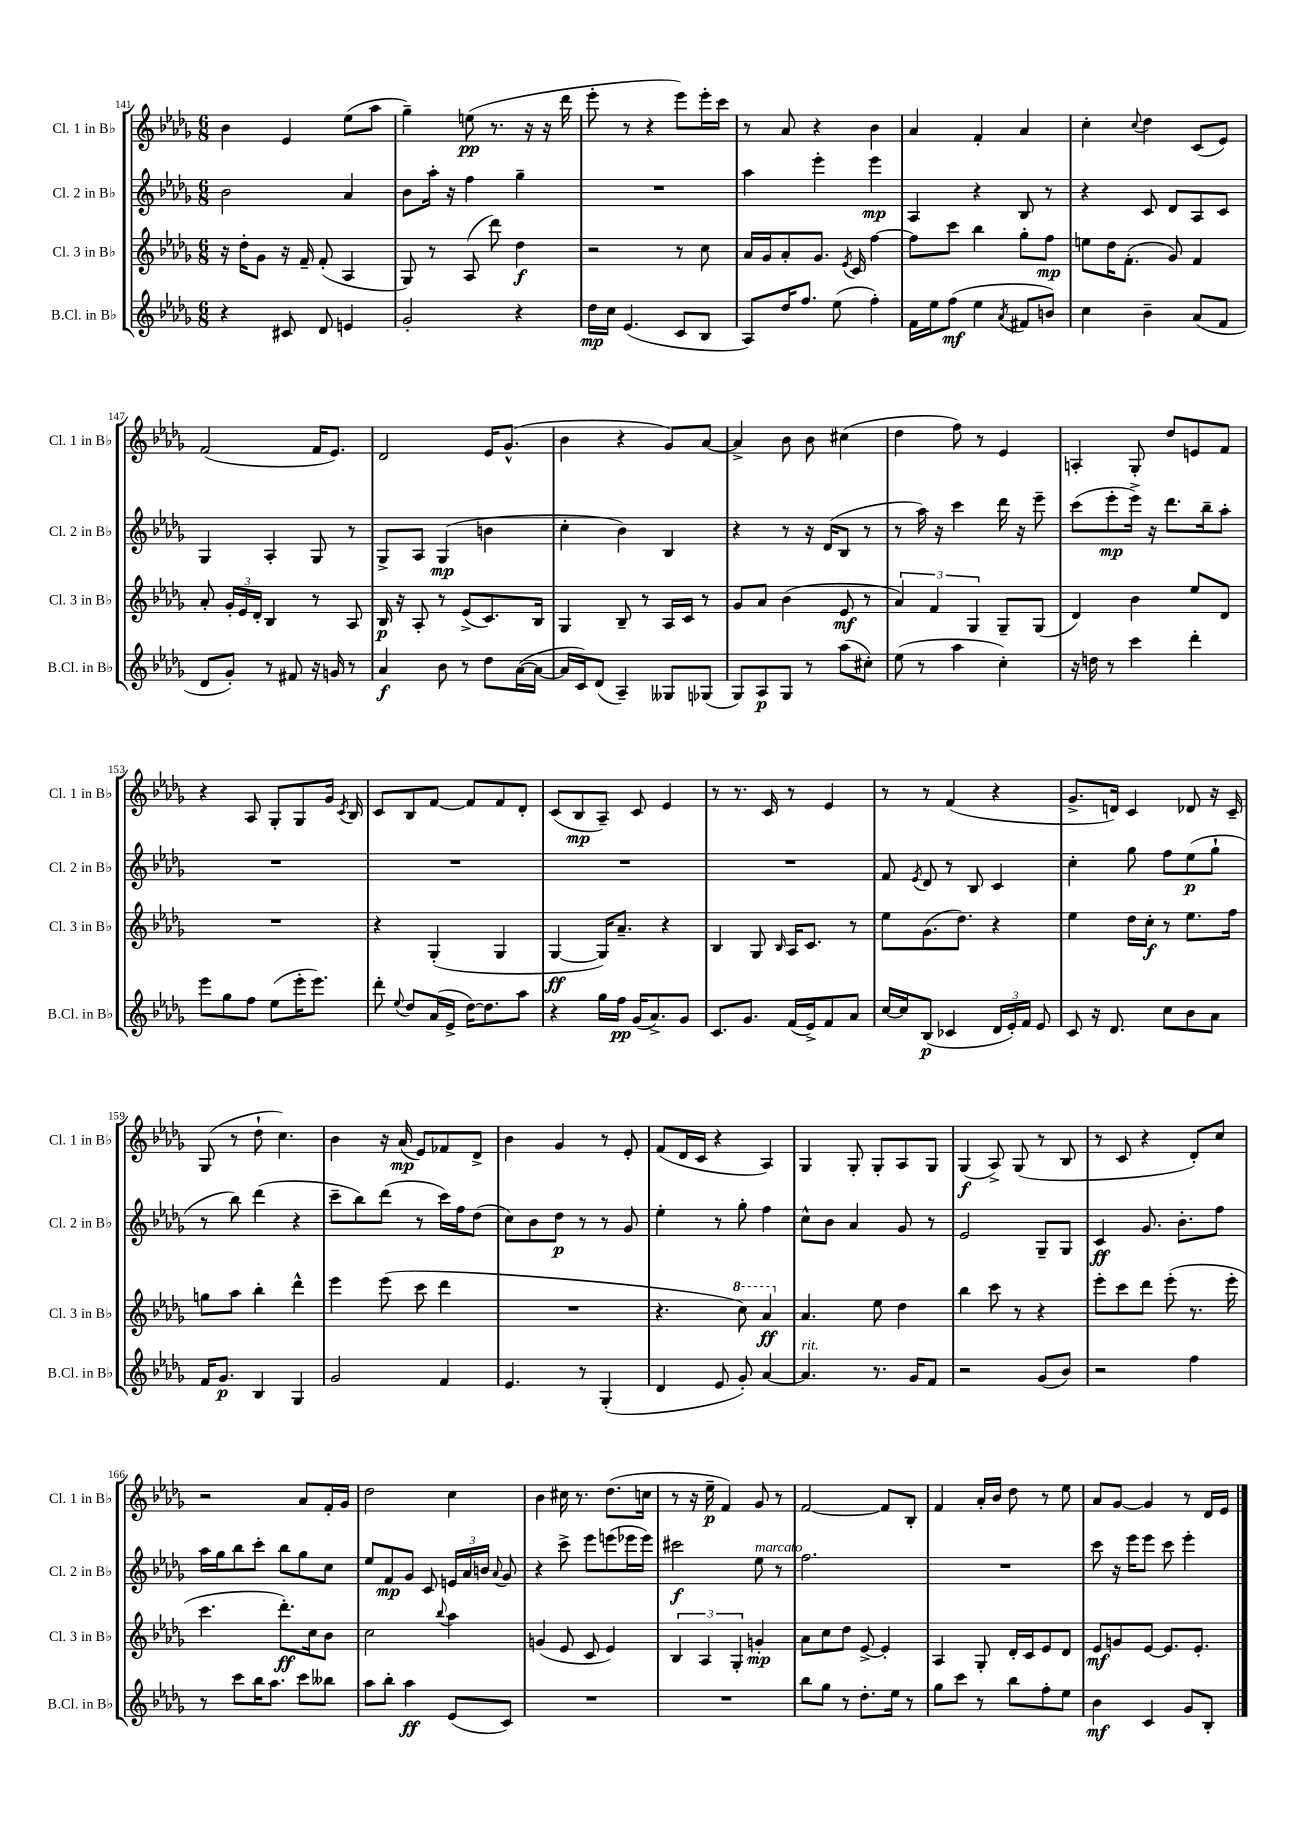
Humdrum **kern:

**kern	**dynam	**kern	**dynam	**kern	**dynam	**kern	**dynam
*part4	*part4	*part3	*part3	*part2	*part2	*part1	*part1
*staff4	*staff4	*staff3	*staff3	*staff2	*staff2	*staff1	*staff1
*I"B.Cl. in B♭	*	*I"Cl. 3 in B♭	*	*I"Cl. 2 in B♭	*	*I"Cl. 1 in B♭	*
*I'B.Cl. in B♭	*	*I'Cl. 3 in B♭	*	*I'Cl. 2 in B♭	*	*I'Cl. 1 in B♭	*
*clefG2	*	*clefG2	*	*clefG2	*	*clefG2	*
*k[b-e-a-d-g-]	*	*k[b-e-a-d-g-]	*	*k[b-e-a-d-g-]	*	*k[b-e-a-d-g-]	*
*M6/8	*	*M6/8	*	*M6/8	*	*M6/8	*
=141	=141	=141	=141	=141	=141	=141	=141
4r	.	16r	.	2b-\	.	4b-\	.
.	.	16dd-'\KL	.	.	.	.	.
.	.	8g-\J	.	.	.	.	.
8c#X/	.	16r	.	.	.	4e-/	.
.	.	16f~/	.	.	.	.	.
8d-/	.	(8f'/	.	.	.	.	.
4en/	.	4A-/	.	4a-/	.	(8ee-\L	.
.	.	.	.	.	.	8aa-\J	.
=142	=142	=142	=142	=142	=142	=142	=142
2g-'/	.	8G-/)	.	8b-\L	.	4gg-~\)	.
.	.	8r	.	16aa-'\Jk	.	.	.
.	.	.	.	16r	.	.	.
.	.	(8A-/	.	4ff\	.	(8een\	pp
.	.	8ddd-\)	.	.	.	8.r	.
4r	.	4dd-\	f	4gg-~\	.	.	.
.	.	.	.	.	.	16r	.
.	.	.	.	.	.	16r	.
.	.	.	.	.	.	16ddd-\	.
=143	=143	=143	=143	=143	=143	=143	=143
16dd-\LL	mp	2r	.	2.r	.	8eee-'\	.
16cc\JJ	.	.	.	.	.	.	.
(4.e-/	.	.	.	.	.	8r	.
.	.	.	.	.	.	4r	.
8c/L	.	8r	.	.	.	8eee-\L)	.
8B-/J	.	8cc\	.	.	.	16eee-'\L	.
.	.	.	.	.	.	16ccc\JJ	.
=144	=144	=144	=144	=144	=144	=144	=144
8A-/L)	.	16a-/LL	.	4aa-\	.	8r	.
.	.	16g-/J	.	.	.	.	.
16dd-/K	.	8a-'/	.	.	.	8a-/	.
8.ff/J	.	.	.	.	.	.	.
.	.	8.g-/J	.	4eee-'\	.	4r	.
(8ee-\	.	.	.	.	.	.	.
.	.	8qe-/	.	.	.	.	.
.	.	16c/	.	.	.	.	.
4ff'\)	.	[4ff\	.	4eee-\	mp	4b-\	.
=145	=145	=145	=145	=145	=145	=145	=145
16f\LL	.	8ff\L]	.	4A-/	.	4a-/	.
16ee-\J	.	.	.	.	.	.	.
(8ff\J	mf	8ccc\J	.	.	.	.	.
4ee-\	.	4bb-\	.	4r	.	4f'/	.
8qa-/	.	.	.	.	.	.	.
8f#X/L	.	8gg-'\L	.	8B-/	.	4a-/	.
8bn/J)	.	8ff\J	mp	8r	.	.	.
=146	=146	=146	=146	=146	=146	=146	=146
4cc\	.	8een\L	.	4r	.	4cc'\	.
.	.	16dd-\K	.	.	.	.	.
.	.	(8.f'\J	.	.	.	.	.
.	.	.	.	.	.	8qqcc/	.
4b-~\	.	.	.	8c/	.	4dd-\	.
.	.	8g-/)	.	8d-/L	.	.	.
(8a-/L	.	4f/	.	8A-/	.	(8c/L	.
8f/J	.	.	.	8c/J	.	8e-/J)	.
!!LO:LB:g=z
=147	=147	=147	=147	=147	=147	=147	=147
8d-/L	.	8a-'/	.	4G-/	.	(2f/	.
8g-'/J)	.	24g-'/LL	.	.	.	.	.
.	.	24e-/	.	.	.	.	.
.	.	24d-'/JJ	.	.	.	.	.
8r	.	4B-/	.	4A-'/	.	.	.
8f#X/	.	.	.	.	.	.	.
16r	.	8r	.	8G-/	.	16f/KL	.
16gn/	.	.	.	.	.	8.e-/J)	.
8r	.	8A-/	.	8r	.	.	.
=148	=148	=148	=148	=148	=148	=148	=148
4a-/	f	16B-/	p	8G-^/L	.	2d-/	.
.	.	16r	.	.	.	.	.
.	.	8A-'/	.	8A-/J	.	.	.
8b-\	.	8r	.	(4G-/	mp	.	.
8r	.	(8e-^/L	.	.	.	.	.
8dd-\L	.	8.c/)	.	4bn\	.	16e-/KL	.
.	.	.	.	.	.	(8.g-^^/J	.
([16a-\L	.	.	.	.	.	.	.
16a-\JJ_	.	16B-/Jk	.	.	.	.	.
=149	=149	=149	=149	=149	=149	=149	=149
16a-/LL]	.	4G-/	.	4cc'\	.	4b-\	.
16c/J)	.	.	.	.	.	.	.
(8d-/J	.	.	.	.	.	.	.
4A-~/)	.	8B-~/	.	4b-\)	.	4r	.
.	.	8r	.	.	.	.	.
8G--X/L	.	16A-/LL	.	4B-/	.	8g-/L)	.
.	.	16c/JJ	.	.	.	.	.
(8G-X/J	.	8r	.	.	.	[8a-/J	.
=150	=150	=150	=150	=150	=150	=150	=150
8G-/L)	.	8g-/L	.	4r	.	4a-^/]	.
8A-/	p	8a-/J	.	.	.	.	.
8G-/J	.	(4b-\	.	8r	.	8b-\	.
8r	.	.	.	16r	.	8b-\	.
.	.	.	.	(16d-/KL	.	.	.
(8aa-\L	.	8e-/	mf	8B-/J	.	(4cc#X\	.
8cc#X'\J)	.	8r	.	8r	.	.	.
=151	=151	=151	=151	=151	=151	=151	=151
(8ee-\	.	6a-/)	.	8r	.	4dd-\	.
8r	.	.	.	16aa-\)	.	.	.
.	.	6f/	.	.	.	.	.
.	.	.	.	16r	.	.	.
4aa-\	.	.	.	4ccc\	.	8ff\)	.
.	.	6G-/	.	.	.	.	.
.	.	.	.	.	.	8r	.
4cc'\)	.	8G-~/L	.	16ddd-\	.	4e-/	.
.	.	.	.	16r	.	.	.
.	.	(8G-/J	.	8eee-~\	.	.	.
=152	=152	=152	=152	=152	=152	=152	=152
16r	.	4d-/)	.	(8ccc\L	.	4An'/	.
16ddn\	.	.	.	.	.	.	.
8r	.	.	.	8eee-'\	mp	.	.
4ccc\	.	4b-\	.	16eee-^\Jk)	.	8G-'/	.
.	.	.	.	16r	.	.	.
.	.	.	.	8.ddd-\L	.	8dd-/L	.
4ddd-'\	.	8ee-/L	.	.	.	8en/	.
.	.	.	.	16bb-~\k	.	.	.
.	.	8d-/J	.	8aa-'\J	.	8f/J	.
!!LO:LB:g=z
=153	=153	=153	=153	=153	=153	=153	=153
8eee-\L	.	2.r	.	2.r	.	4r	.
8gg-\	.	.	.	.	.	.	.
8ff\J	.	.	.	.	.	8A-/	.
(8ee-\L	.	.	.	.	.	8G-'/L	.
16eee-'\K	.	.	.	.	.	8G-/	.
8.eee-\J)	.	.	.	.	.	.	.
.	.	.	.	.	.	16g-/Jk	.
.	.	.	.	.	.	8qc/	.
.	.	.	.	.	.	16B-/	.
=154	=154	=154	=154	=154	=154	=154	=154
8ddd-'\	.	4r	.	2.r	.	8c/L	.
8qqee-/	.	.	.	.	.	.	.
8dd-/L	.	.	.	.	.	8B-/	.
(16a-/L	.	(4G-'/	.	.	.	[8f/J	.
16e-^/JJ	.	.	.	.	.	.	.
[16dd-\KL)	.	.	.	.	.	8f/L]	.
8.dd-\]	.	.	.	.	.	.	.
.	.	4G-/	.	.	.	8f/	.
8aa-\J	.	.	.	.	.	8d-'/J	.
=155	=155	=155	=155	=155	=155	=155	=155
4r	.	[4G-/	ff	2.r	.	(8c/L	.
.	.	.	.	.	.	8B-/	mp
16gg-\LL	.	16G-/KL])	.	.	.	8A-~/J)	.
16ff\JJ	pp	8.a-~/J	.	.	.	.	.
(16g-/KL	.	.	.	.	.	8c/	.
8.a-^/)	.	.	.	.	.	.	.
.	.	4r	.	.	.	4e-/	.
8g-/J	.	.	.	.	.	.	.
=156	=156	=156	=156	=156	=156	=156	=156
8.c/L	.	4B-/	.	2.r	.	8r	.
.	.	.	.	.	.	8.r	.
8.g-/J	.	.	.	.	.	.	.
.	.	8G-/	.	.	.	.	.
.	.	.	.	.	.	16c/	.
.	.	16qqB-/	.	.	.	.	.
(16f/LL	.	16A-/KL	.	.	.	8r	.
16e-^/J)	.	8.c/J	.	.	.	.	.
8f/	.	.	.	.	.	4e-/	.
8a-/J	.	8r	.	.	.	.	.
=157	=157	=157	=157	=157	=157	=157	=157
[16cc/LL	.	8ee-\L	.	8f/	.	8r	.
16cc/J]	.	.	.	.	.	.	.
.	.	.	.	8qe-/	.	.	.
(8B-/J	p	(8.g-\	.	8d-/	.	8r	.
4c-X/	.	.	.	8r	.	(4f/	.
.	.	8.dd-\J)	.	.	.	.	.
.	.	.	.	8B-/	.	.	.
24d-/LL	.	4r	.	4c/	.	4r	.
24e-'/)	.	.	.	.	.	.	.
24f/JJ	.	.	.	.	.	.	.
8e-/	.	.	.	.	.	.	.
=158	=158	=158	=158	=158	=158	=158	=158
8c/	.	4ee-\	.	4cc'\	.	8.g-^/L	.
16r	.	.	.	.	.	.	.
8.d-/	.	.	.	.	.	16dn/Jk)	.
.	.	16dd-\LL	.	8gg-\	.	4c/	.
.	.	16cc'\JJ	f	.	.	.	.
8cc\L	.	8r	.	8ff\L	.	.	.
8b-\	.	8.ee-\L	.	(8ee-\	p	8d-X/	.
8a-\J	.	.	.	8gg-`\J	.	16r	.
.	.	16ff\Jk	.	.	.	16c~/	.
!!LO:LB:g=z
=159	=159	=159	=159	=159	=159	=159	=159
16f/KL	.	8ggn\L	.	8r	.	(8G-/	.
8.g-/J	p	.	.	.	.	.	.
.	.	8aa-\J	.	8bb-\)	.	8r	.
4B-/	.	4bb-'\	.	(4ddd-\	.	8dd-`\	.
.	.	.	.	.	.	4.cc\)	.
4G-/	.	4ddd-^^\	.	4r	.	.	.
=160	=160	=160	=160	=160	=160	=160	=160
2g-/	.	4eee-\	.	8ccc~\L	.	4b-\	.
.	.	.	.	8bb-\)	.	.	.
.	.	(8eee-\	.	(8ddd-\J	.	16r	.
.	.	.	.	.	.	(16a-/	mp
.	.	8ccc\	.	8r	.	8e-/L)	.
4f/	.	4ddd-\	.	16ccc\LL)	.	8f-X/	.
.	.	.	.	16ff\J	.	.	.
.	.	.	.	(8dd-\J	.	8d-^/J	.
=161	=161	=161	=161	=161	=161	=161	=161
4.e-/	.	2.r	.	8cc\L)	.	4b-\	.
.	.	.	.	8b-\	.	.	.
.	.	.	.	8dd-\J	p	4g-/	.
8r	.	.	.	8r	.	.	.
(4G-'/	.	.	.	8r	.	8r	.
.	.	.	.	8g-/	.	8e-'/	.
=162	=162	=162	=162	=162	=162	=162	=162
4d-/	.	4.r	.	4ee-'\	.	(8f/L	.
.	.	.	.	.	.	16d-/L	.
.	.	.	.	.	.	16c/JJ	.
8e-/	.	.	.	8r	.	4r	.
*	*	*8va	*	*	*	*	*
8g-'/)	.	8ccc\)	.	8gg-'\	.	.	.
[4a-/	.	4aa-/	ff	4ff\	.	4A-/)	.
=163	=163	=163	=163	=163	=163	=163	=163
*	*	*X8va	*	*	*	*	*
!LO:TX:a:i:t=rit.	!	!	!	!	!	!	!
4.a-/]	.	4.a-/	.	8cc^^\L	.	4G-/	.
.	.	.	.	8b-\J	.	.	.
.	.	.	.	4a-/	.	8G-'/	.
8.r	.	8ee-\	.	.	.	8G-'/L	.
.	.	4dd-\	.	8g-/	.	8A-/	.
16g-/KL	.	.	.	.	.	.	.
8f/J	.	.	.	8r	.	8G-/J	.
=164	=164	=164	=164	=164	=164	=164	=164
2r	.	4bb-\	.	2e-/	.	(4G-/	f
.	.	8ccc\	.	.	.	8A-^/)	.
.	.	8r	.	.	.	(8G-/	.
(8g-/L	.	4r	.	8G-~/L	.	8r	.
8b-/J)	.	.	.	8G-/J	.	8B-/	.
=165	=165	=165	=165	=165	=165	=165	=165
2r	.	8eee-'\L	.	4c/	ff	8r	.
.	.	8ccc\	.	.	.	8c/	.
.	.	8ddd-\J	.	8.g-/	.	4r	.
.	.	(8eee-'\	.	.	.	.	.
.	.	.	.	8.b-'\L	.	.	.
4ff\	.	8.r	.	.	.	8d-'/L)	.
.	.	.	.	8ff\J	.	8cc/J	.
.	.	16eee-'\	.	.	.	.	.
!!LO:LB:g=z
=166	=166	=166	=166	=166	=166	=166	=166
8r	.	4.ccc\	.	16aa-\LL	.	2r	.
.	.	.	.	16gg-\J	.	.	.
8ccc\L	.	.	.	8bb-\	.	.	.
16bb-\K	.	.	.	8ccc'\J	.	.	.
8.aa-\J	.	.	.	.	.	.	.
.	.	8.ddd-'\L)	ff	8bb-\L	.	.	.
8ccc\L	.	.	.	8gg-\	.	8a-/L	.
.	.	16cc\k	.	.	.	.	.
8bb--X\J	.	8b-\J	.	8cc\J	.	16f'/L	.
.	.	.	.	.	.	16g-/JJ	.
=167	=167	=167	=167	=167	=167	=167	=167
8aa-\L	.	2cc\	.	8ee-/L	.	2dd-\	.
8bb-'\J	.	.	.	8f/	mp	.	.
4aa-\	ff	.	.	8g-/J	.	.	.
.	.	.	.	8c/	.	.	.
.	.	8qqbb-/	.	.	.	.	.
(8e-/L	.	4aa-\	.	24en/LL	.	4cc\	.
.	.	.	.	24a-/	.	.	.
.	.	.	.	24bn/JJ	.	.	.
.	.	.	.	8qqa-/	.	.	.
8c/J)	.	.	.	8g-/	.	.	.
=168	=168	=168	=168	=168	=168	=168	=168
2.r	.	(4gn/	.	4r	.	4b-\	.
.	.	8e-/	.	8ccc^\	.	16cc#X\	.
.	.	.	.	.	.	8.r	.
.	.	8c/	.	8eee-\L	.	.	.
.	.	4e-/)	.	(8eeen\	.	(8.dd-\L	.
.	.	.	.	16eee-X\L	.	.	.
.	.	.	.	16eee-\JJ)	.	16ccn\Jk	.
=169	=169	=169	=169	=169	=169	=169	=169
2.r	.	6B-/	.	2ccc#X\	f	8r	.
.	.	.	.	.	.	16r	.
.	.	6A-/	.	.	.	.	.
.	.	.	.	.	.	16ee-~\	p
.	.	.	.	.	.	4f/)	.
.	.	6G-'/	.	.	.	.	.
!	!	!	!	!LO:TX:a:i:t=marcato	!	!	!
.	.	4gn'/	mp	8ee-\	.	8g-/	.
.	.	.	.	8r	.	8r	.
=170	=170	=170	=170	=170	=170	=170	=170
8bb-\L	.	8a-\L	.	2.ff\	.	[2f/	.
8gg-\J	.	8cc\	.	.	.	.	.
8r	.	8dd-\J	.	.	.	.	.
8.dd-'\L	.	[8e-^/	.	.	.	.	.
.	.	4e-'/]	.	.	.	8f/L]	.
16ee-\Jk	.	.	.	.	.	.	.
8r	.	.	.	.	.	8B-'/J	.
=171	=171	=171	=171	=171	=171	=171	=171
8gg-\L	.	4A-/	.	2.r	.	4f/	.
8ccc\J	.	.	.	.	.	.	.
8r	.	8G-'/	.	.	.	16a-'/LL	.
.	.	.	.	.	.	16b-/JJ	.
8bb-\L	.	16d-'/LL	.	.	.	8dd-\	.
.	.	16c/J	.	.	.	.	.
8ff'\	.	8e-/	.	.	.	8r	.
8ee-\J	.	8d-/J	.	.	.	8ee-\	.
=172	=172	=172	=172	=172	=172	=172	=172
4b-\	mf	8e-/L	mf	8ccc\	.	8a-/L	.
.	.	8gn/	.	16r	.	[8g-/J	.
.	.	.	.	16eee-\KL	.	.	.
4c/	.	[8e-/J	.	8eee-\J	.	4g-/]	.
.	.	8.e-/L]	.	8ccc\	.	.	.
8g-/L	.	.	.	4eee-'\	.	8r	.
.	.	8.e-'/J	.	.	.	.	.
8B-'/J	.	.	.	.	.	16d-/LL	.
.	.	.	.	.	.	16e-/JJ	.
==	==	==	==	==	==	==	==
*-	*-	*-	*-	*-	*-	*-	*-
